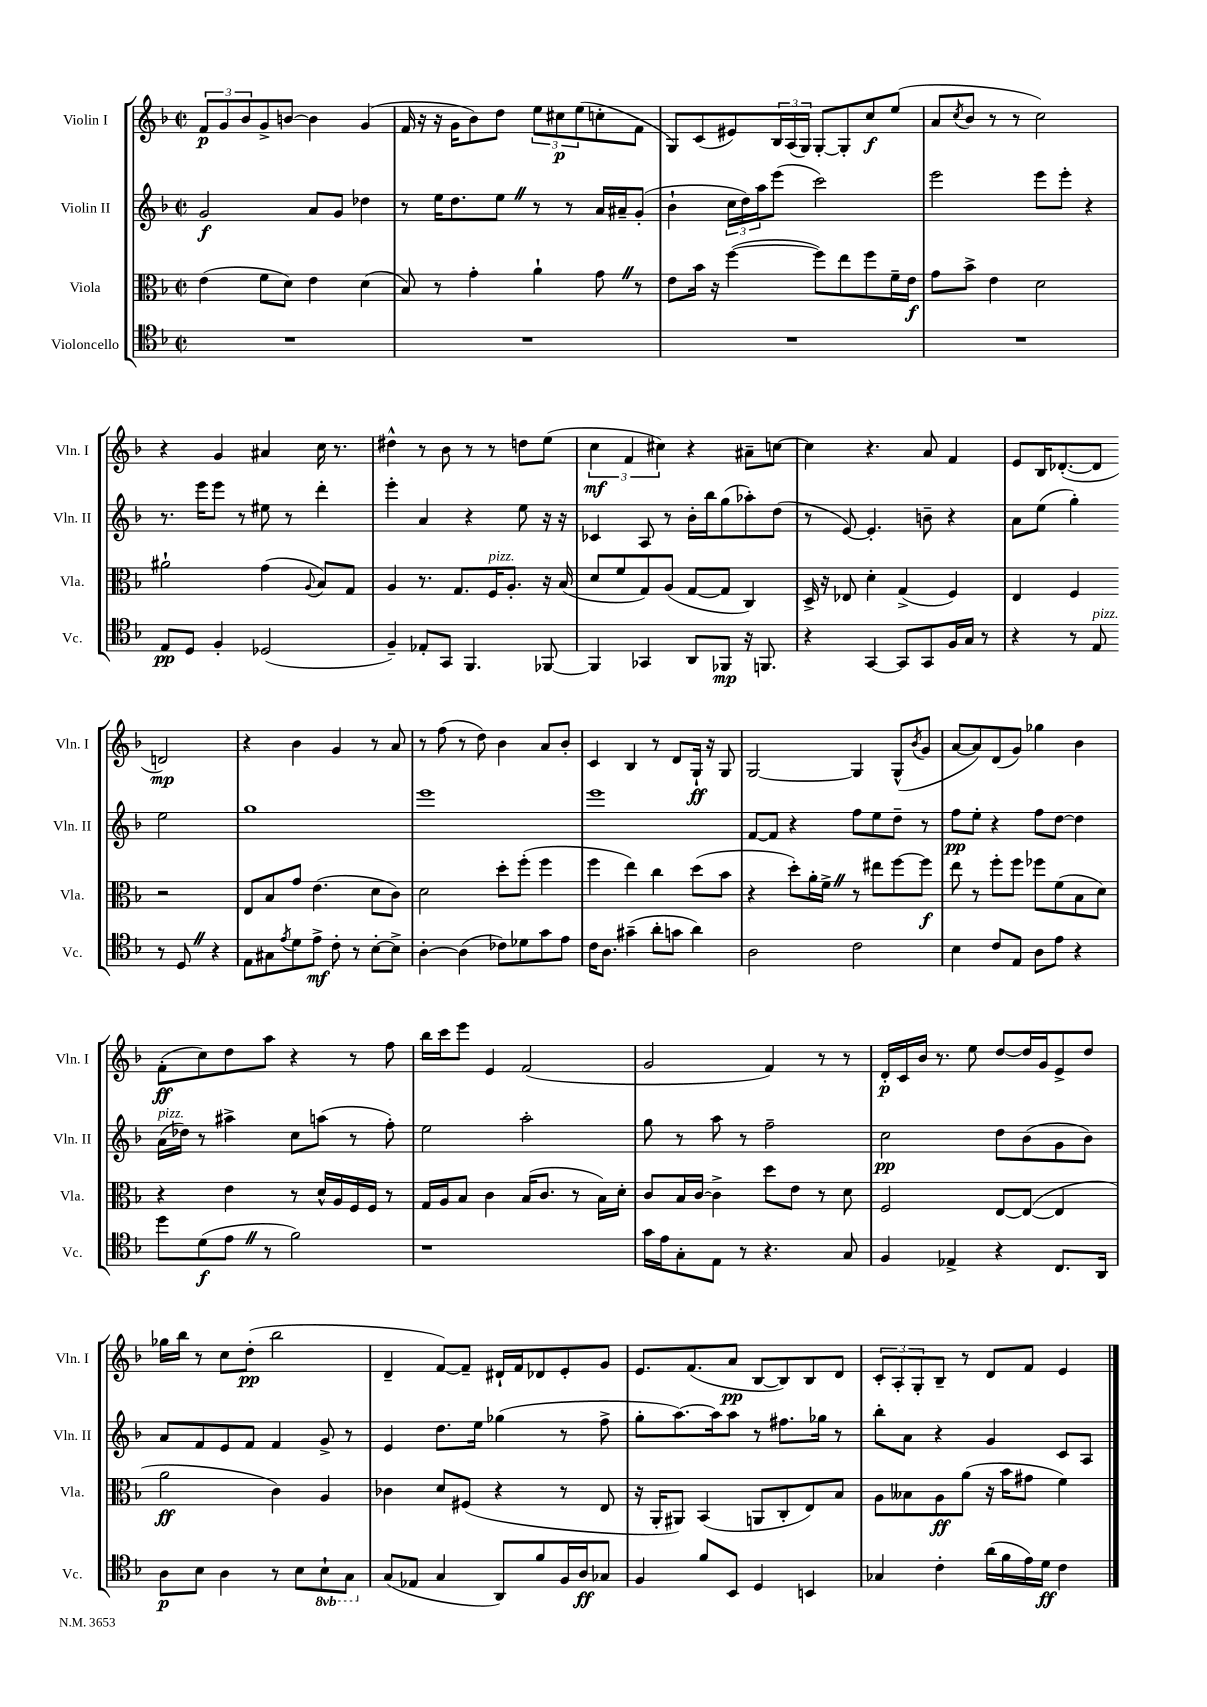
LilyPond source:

<<
\new StaffGroup <<
\new Staff = "s0" \with { instrumentName = "Violin I" shortInstrumentName = "Vln. I" } {
    \clef treble \key f \major \defaultTimeSignature \time 2/2
    \tuplet 3/2 { f'8\p g'8 bes'8 } g'8-> b'8~ b'4 g'4( |
    f'16 r16 r16 g'16 bes'8) d''8 \tuplet 3/2 { e''8 cis''8\p e''8( } c''8-. f'8 |
    g8) c'8( eis'8) \tuplet 3/2 { bes16 a16( g16) } g8~-. g8-. c''8\f e''8( |
    a'8 \acciaccatura { c''8 } bes'8 r8 r8 c''2) |
    r4 g'4 ais'4 c''16 r8. |
    dis''4-^ r8 bes'8 r8 r8 d''8 e''8( |
    \tuplet 3/2 { c''4\mf f'4 cis''4) } r4 ais'8-- c''8~ |
    c''4 r4. a'8 f'4 |
    e'8 bes16 des'8.~-.( des'8 d'2\mp) |
    r4 bes'4 g'4 r8 a'8 |
    r8 f''8( r8 d''8) bes'4 a'8 bes'8-. |
    c'4 bes4 r8 d'8 g16-!\ff r16 g8 |
    g2~ g4 g8-^( \acciaccatura { bes'8 } g'8 |
    a'8~ a'8) d'8( g'8) ges''4 bes'4 |
    f'8-.\ff( c''8) d''8 a''8 r4 r8 f''8 |
    bes''16 c'''16 e'''8 e'4 f'2( |
    g'2 f'4) r8 r8 |
    d'16-.\p c'16 bes'16 r8. e''8 d''8~ d''16 g'16 e'8-> d''8 |
    ges''16 bes''16 r8 c''8 d''8-.\pp( bes''2 |
    d'4-- f'8~) f'8-- dis'16-! f'16 des'8 e'8-. g'8 |
    e'8. f'8.( a'8\pp bes8~ bes8) bes8 d'8 |
    \tuplet 3/2 { c'8-. a8-. g8-. } bes8-- r8 d'8 f'8 e'4 \bar "|." |
}
\new Staff = "s1" \with { instrumentName = "Violin II" shortInstrumentName = "Vln. II" } {
    \clef treble \key f \major \defaultTimeSignature \time 2/2
    g'2\f a'8 g'8 des''4 |
    r8 e''16 d''8. e''8 \once \override BreathingSign.text = \markup { \musicglyph "scripts.caesura.straight" } \breathe r8 r8 a'16 ais'16-- g'8-.( |
    bes'4-! \tuplet 3/2 { c''16 d''16) a''16 } e'''8( c'''2) |
    e'''2 e'''8 e'''8-. r4 |
    r8. e'''16 e'''8 r8 eis''8 r8 d'''4-. |
    e'''4-. a'4 r4 e''8 r16 r16 |
    ces'4 a8 r8 bes'16-. bes''16 g''8( aes''8-.) d''8( |
    r8 e'8~) e'4.-. b'8-- r4 |
    a'8 e''8( g''4-.) e''2 |
    g''1 |
    e'''1 |
    e'''1 |
    f'8~ f'8 r4 f''8 e''8 d''8-- r8 |
    f''8\pp e''8-. r4 f''8 d''8~ d''4 |
    a'16^\markup { \italic "pizz." }( des''16) r8 ais''4-> c''8 a''8( r8 f''8-.) |
    e''2 a''2-. |
    g''8 r8 a''8 r8 f''2-- |
    c''2\pp d''8 bes'8( g'8 bes'8) |
    a'8 f'8 e'8 f'8 f'4 g'8-> r8 |
    e'4 d''8. e''16 ges''4( r8 f''8-> |
    g''8-. a''8.~) a''16 a''8 r8 fis''8. ges''16 r8 |
    bes''8-. a'8 r4 g'4 c'8 a8 \bar "|." |
}
\new Staff = "s2" \with { instrumentName = "Viola" shortInstrumentName = "Vla." } {
    \clef alto \key f \major \defaultTimeSignature \time 2/2
    e'4( f'8 d'8) e'4 d'4( |
    bes8) r8 g'4-. a'4-! g'8 \once \override BreathingSign.text = \markup { \musicglyph "scripts.caesura.straight" } \breathe r8 |
    e'8 bes'16 r16 f''4~( f''8) e''8 f''8 f'16-- e'16\f |
    g'8 bes'8-> e'4 d'2 |
    ais'2-! g'4( \appoggiatura { a8 } bes8) g8 |
    a4 r8. g8. f16^\markup { \italic "pizz." } a8.-. r16 bes16( |
    d'8 f'8 g8) a8( g8~ g8 c4) |
    d16-> r16 ees8 d'4-. g4->( f4) |
    e4 f4 r2 |
    e8 bes8 g'8 e'4.( d'8 c'8) |
    d'2 d''8-. f''8-.( f''4 |
    f''4 e''4) c''4 d''8( bes'8 |
    r4 d''8-.) a'16-. f'16-> \once \override BreathingSign.text = \markup { \musicglyph "scripts.caesura.straight" } \breathe r8 eis''8 f''8~ f''8\f |
    e''8 r8 f''8-. f''8 fes''8 f'8( bes8 d'8) |
    r4 e'4 r8 d'16-^ a16 f16 f16 r8 |
    g16 a16 bes8 c'4 bes16( c'8. r8 bes16) d'16-. |
    c'8 bes16 c'16~ c'4-> d''8 e'8 r8 d'8 |
    f2 e8~ e8~( e4 |
    a'2\ff c'4) a4 |
    ces'4 d'8 fis8( r4 r8 e8 |
    r16 a,16-. ais,8) bes,4( a,8 c8-. e8) bes8 |
    a8 beses8 a8\ff a'8( r16 bes'16 gis'8 f'4) \bar "|." |
}
\new Staff = "s3" \with { instrumentName = "Violoncello" shortInstrumentName = "Vc." } {
    \clef tenor \key f \major \defaultTimeSignature \time 2/2 \set Staff.ottavationMarkups = #ottavation-simple-ordinals
    R1 |
    R1 |
    R1 |
    R1 |
    e8\pp d8 f4-. des2( |
    f4--) ees8-. g,8 f,4. fes,8~ |
    fes,4 ges,4 a,8 fes,8\mp r16 f,8. |
    r4 g,4~ g,8 g,8 f16 g16 r8 |
    r4 r8 e8^\markup { \italic "pizz." } r8 d8 \once \override BreathingSign.text = \markup { \musicglyph "scripts.caesura.straight" } \breathe r4 |
    e8 gis8 \acciaccatura { e'8 } d'8 e'8->\mf c'8-. r8 bes8~-. bes8-> |
    a4~-. a4( ces'8) des'8 g'8 e'8 |
    c'16 a8. gis'4--( a'8-. g'8 a'4) |
    a2 c'2 |
    bes4 c'8 e8 a8 e'8 r4 |
    d''8 d'8\f( e'8 \once \override BreathingSign.text = \markup { \musicglyph "scripts.caesura.straight" } \breathe r8 f'2) |
    r1 |
    g'16 e'16 g8-. e8 r8 r4. g8 |
    f4 ees4-> r4 c8. a,16 |
    a8\p bes8 a4 r8 bes8 \ottava #-1 bes,8-! g,8 \ottava #0 |
    g8( ees8 g4 a,8) f'8 f16 a16\ff ges8 |
    f4 f'8 bes,8 d4 b,4 |
    ges4 c'4-. a'16( f'16 e'16) d'16\ff c'4 \bar "|." |
}
>>
>>
\layout { \context { \Score \remove "Bar_number_engraver" } }
